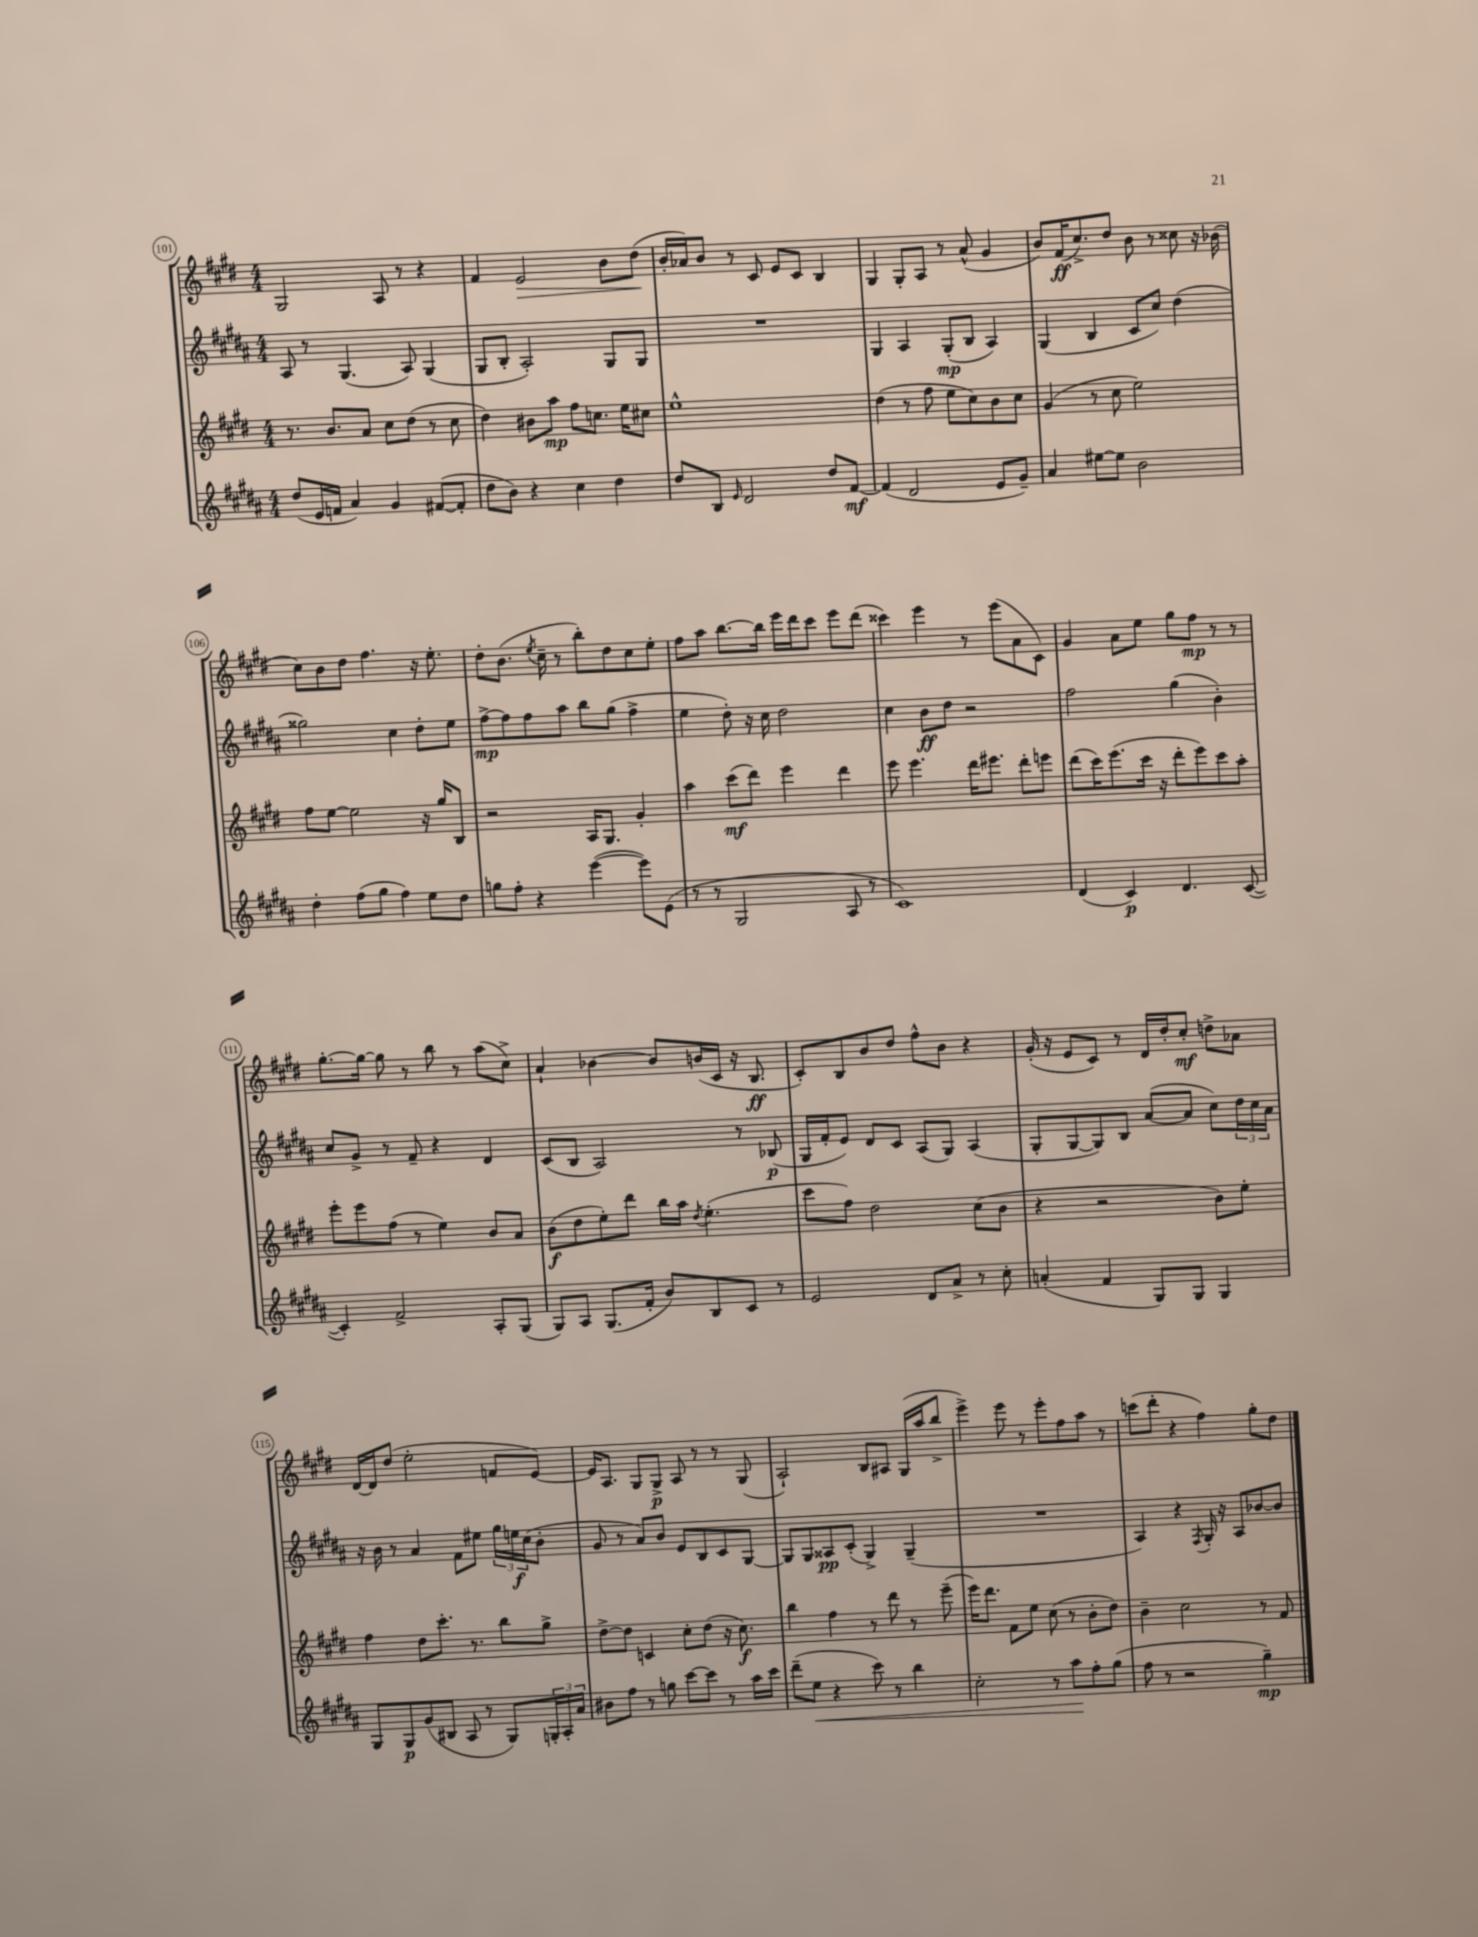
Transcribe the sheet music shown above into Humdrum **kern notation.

**kern	**dynam	**kern	**dynam	**kern	**dynam	**kern	**dynam
*part4	*part4	*part3	*part3	*part2	*part2	*part1	*part1
*staff4	*staff4	*staff3	*staff3	*staff2	*staff2	*staff1	*staff1
*clefG2	*	*clefG2	*	*clefG2	*	*clefG2	*
*k[f#c#g#d#a#]	*	*k[f#c#g#d#]	*	*k[f#c#g#d#a#]	*	*k[f#c#g#d#]	*
*M4/4	*	*M4/4	*	*M4/4	*	*M4/4	*
=101	=101	=101	=101	=101	=101	=101	=101
(8dd#/L	.	8.r	.	8A#/	.	2G#/	.
16e/L	.	.	.	8r	.	.	.
16fn/JJ	.	8.b/L	.	.	.	.	.
4a#/)	.	.	.	(4.G#/	.	.	.
.	.	8a/J	.	.	.	.	.
4g#/	.	8cc#\L	.	.	.	8A/	.
.	.	(8dd#\J	.	8A#/)	.	8r	.
([8f#X/L	.	8r	.	(4G#/	.	4r	.
8f#'/J]	.	8cc#\	.	.	.	.	.
=102	=102	=102	=102	=102	=102	=102	=102
8dd#\L	.	4dd#\)	.	8G#/L	.	4f#/	.
8b\J)	.	.	.	8B'/J	.	.	.
!	!	!	!	!	!	!	!LO:HP:b
4r	.	8b#X\L	.	2A#'/)	.	2e/	>
.	.	8aa\J	mp	.	.	.	.
4cc#\	.	8ff#\L	.	.	.	.	.
.	.	8.ccn\J	.	.	.	.	.
4dd#\	.	.	.	8G#/L	.	8b\L	.
.	.	16ee\KL	.	.	.	.	.
.	.	8cc#X\J	.	8G#/J	.	(8dd#\J	.
.	.	.	.	.	.	.	]
=103	=103	=103	=103	=103	=103	=103	=103
8dd#/L	.	1ee^^	.	1r	.	16b'/LL	.
.	.	.	.	.	.	16a-X/J)	.
8B/J	.	.	.	.	.	8b/J	.
16qqe/	.	.	.	.	.	.	.
2d#/	.	.	.	.	.	8r	.
.	.	.	.	.	.	8c#/	.
.	.	.	.	.	.	8e/L	.
.	.	.	.	.	.	8c#/J	.
8dd#/L	.	.	.	.	.	4B/	.
[8f#/J	mf	.	.	.	.	.	.
=104	=104	=104	=104	=104	=104	=104	=104
(4f#/]	.	(4dd#\	.	4G#/	.	4G#/	.
2d#/	.	8r	.	4A#/	.	8G#'/L	.
.	.	8ff#\	.	.	.	8A/J	.
.	.	8ee\L	.	(8G#'/L	mp	8r	.
.	.	8cc#\)	.	8B/J	.	(8a^^/	.
8e/L	.	8b\	.	4A#/)	.	4g#/	.
8g#~/J)	.	8cc#\J	.	.	.	.	.
=105	=105	=105	=105	=105	=105	=105	=105
4a#/	.	(4g#/	.	(4G#/	.	8b/L)	.
.	.	.	.	.	.	(16f#/K	ff
.	.	.	.	.	.	8.cc#^/)	.
[8ee#X\L	.	8r	.	4B/	.	.	.
8ee#\J]	.	8cc#\	.	.	.	8dd#/J	.
2b\	.	2ee\)	.	8c#/L	.	8b\	.
.	.	.	.	8cc#/J)	.	8r	.
.	.	.	.	(4dd#\	.	8cc##X\	.
.	.	.	.	.	.	16r	.
.	.	.	.	.	.	(16b-X\	.
!!LO:LB:g=z
=106	=106	=106	=106	=106	=106	=106	=106
4dd#'\	.	8ff#\L	.	2gg##X\)	.	8cc#\L)	.
.	.	[8ee\J	.	.	.	8b\	.
(8ff#\L	.	2ee\]	.	.	.	8dd#\J	.
8gg#\J	.	.	.	.	.	4.ff#\	.
4ff#\)	.	.	.	4cc#\	.	.	.
8ee\L	.	16r	.	8dd#'\L	.	16r	.
.	.	16gg#/KL	.	.	.	8.ee'\	.
8dd#\J	.	8B/J	.	8ee\J	.	.	.
=107	=107	=107	=107	=107	=107	=107	=107
8ggn\L	.	2r	.	[8ff#^\L	mp	8dd#'\L	.
8ff#'\J	.	.	.	8ff#\]	.	(8.b\J	.
4r	.	.	.	8ff#\	.	.	.
.	.	.	.	.	.	8qee/	.
.	.	.	.	.	.	16cc#~\	.
.	.	.	.	8aa#\J	.	8r	.
([4eee\	.	16A/KL	.	8bb\L	.	8bb'\L)	.
.	.	8.G#/J	.	.	.	.	.
.	.	.	.	(8gg#\J	.	8dd#\	.
8eee\L])	.	4g#'/	.	4ff#^\	.	8cc#\	.
(8e\J	.	.	.	.	.	8ee'\J	.
=108	=108	=108	=108	=108	=108	=108	=108
8r	.	4aa\	.	4ee\	.	8ff#\L	.
8r	.	.	.	.	.	8aa\J	.
2G#/	.	(8ccc#\L	mf	8dd#'\)	.	[8.bb\L	.
.	.	8ddd#\J)	.	16r	.	.	.
.	.	.	.	16cc#\	.	16bb\Jk]	.
.	.	4eee\	.	2dd#\	.	16eee\LL	.
.	.	.	.	.	.	16ddd#\J	.
.	.	.	.	.	.	8ccc#\J	.
8A#/	.	4ddd#\	.	.	.	8eee\L	.
8r	.	.	.	.	.	(8ddd#\J	.
=109	=109	=109	=109	=109	=109	=109	=109
1c#)	.	8eee\	.	4cc#\	.	4ccc##X\)	.
.	.	4.eee\	.	.	.	.	.
.	.	.	.	8b\L	ff	4eee\	.
.	.	.	.	8dd#\J	.	.	.
.	.	16ddd#\KL	.	2r	.	8r	.
.	.	8.eee#X\J	.	.	.	.	.
.	.	.	.	.	.	(8eee\L	.
.	.	8ddd#'\L	.	.	.	8a\	.
.	.	8eeen\J	.	.	.	8c#\J)	.
=110	=110	=110	=110	=110	=110	=110	=110
(4d#/	.	(8ddd#\L	.	2ff#\	.	4g#/	.
.	.	16ccc#\K)	.	.	.	.	.
.	.	(8.eee\	.	.	.	.	.
4c#/)	p	.	.	.	.	8a\L	.
.	.	16ccc#\Jk	.	.	.	8ee\J	.
.	.	16r	.	.	.	.	.
4.d#/	.	8ddd#'\L	.	(4gg#\	.	8gg#\L	.
.	.	8eee\)	.	.	.	8ff#\J	mp
.	.	8ccc#\	.	4b'\)	.	8r	.
([8c#/	.	8aa'\J	.	.	.	8r	.
!!LO:LB:g=z
=111	=111	=111	=111	=111	=111	=111	=111
4c#'/])	.	8eee'\L	.	8cc#/L	.	[8.gg#'\L	.
.	.	8eee\	.	8g#^/J	.	.	.
.	.	.	.	.	.	16gg#\Jk_	.
2f#^/	.	(8ff#\J	.	8r	.	8gg#\]	.
.	.	8r	.	8f#~/	.	8r	.
.	.	4ee\)	.	4r	.	8bb\	.
.	.	.	.	.	.	8r	.
8A#'/L	.	8b/L	.	4d#/	.	(8aa\L	.
(8G#/J	.	8a/J	.	.	.	8cc#^\J)	.
=112	=112	=112	=112	=112	=112	=112	=112
8G#/L)	.	(8b\L	f	(8c#/L	.	4a`/	.
8A#/J	.	8dd#\	.	8B/J	.	.	.
(8.G#/L	.	8ee'\)	.	2A#/)	.	[4b-X\	.
.	.	8ddd#\J	.	.	.	.	.
16f#'/Jk	.	.	.	.	.	.	.
8b/L)	.	16bb\LL	.	.	.	8b-/L]	.
.	.	16aa\JJ	.	.	.	.	.
.	.	8qdd#/	.	.	.	.	.
8B/	.	(4.ee'\	.	.	.	(16bn/L	.
.	.	.	.	.	.	16c#/JJ	.
8c#/J	.	.	.	8r	.	16r	.
.	.	.	.	.	.	8.B/	ff
8r	.	.	.	(8B-X/	p	.	.
=113	=113	=113	=113	=113	=113	=113	=113
2e/	.	8ccc#\L	.	16G#/LL	.	8c#'/L)	.
.	.	.	.	16f#'/J	.	.	.
.	.	8ff#\J)	.	8e/J)	.	8B/	.
.	.	2dd#\	.	8d#/L	.	8b/	.
.	.	.	.	8c#/J	.	8dd#/J	.
8d#/L	.	.	.	(8A#/L	.	8ff#^^\L	.
8a#^/J	.	.	.	8G#/J)	.	8b\J	.
8r	.	(8cc#\L	.	(4A#/	.	4r	.
8cc#'\	.	8b\J	.	.	.	.	.
=114	=114	=114	=114	=114	=114	=114	=114
(4an'/	.	4r	.	8G#'/L	.	(16g#'/	.
.	.	.	.	.	.	16r	.
.	.	.	.	[8G#/	.	8e/L	.
4f#/	.	2r	.	8G#/])	.	8c#/J)	.
.	.	.	.	8B/J	.	8r	.
8G#/L)	.	.	.	([8a#/L	.	16d#/LL	.
.	.	.	.	.	.	16dd#'/J	.
8G#/J	.	.	.	8a#/J]	.	8cc#'/J	mf
4G#/	.	8b\L)	.	8cc#\L)	.	8ddn^\L	.
.	.	8ee'\J	.	24dd#\L	.	8a-X\J	.
.	.	.	.	24cc#\	.	.	.
.	.	.	.	24a#\JJ	.	.	.
!!LO:LB:g=z
=115	=115	=115	=115	=115	=115	=115	=115
8G#/L	.	4ff#\	.	16r	.	[16d#/LL	.
.	.	.	.	16b\	.	16d#/J]	.
8G#/	p	.	.	8r	.	(8dd#/J	.
(8g#/	.	8dd#\L	.	4a#/	.	2ee'\	.
8B#X/J	.	8.ccc#'\J	.	.	.	.	.
8A#/	.	.	.	8f#\L	.	.	.
.	.	8.r	.	.	.	.	.
8r	.	.	.	8ee#X\J	.	.	.
8G#/L)	.	8bb\L	.	24gg#\LL	.	8fn/L	.
.	.	.	.	24een\	f	.	.
.	.	.	.	(24cc#\J	.	.	.
24Gn'/L	.	8gg#^\J	.	8b'\J	.	[8e/J)	.
24A#'/	.	.	.	.	.	.	.
24a#/JJ	.	.	.	.	.	.	.
=116	=116	=116	=116	=116	=116	=116	=116
8b#X\L	.	[8dd#^\L	.	8g#/	.	16e/KL]	.
.	.	.	.	.	.	8.A/J	.
8ff#\J	.	8dd#\J]	.	8r	.	.	.
8r	.	4cn/	.	8a#/L)	.	8G#/L	.
8ggn\	.	.	.	8b/J	.	8G#^/J	p
[8ccc#\L	.	8cc#'\L	.	8e/L	.	8A/	.
8ccc#\J]	.	(8dd#\J	.	8B/	.	8r	.
8r	.	16r	.	8c#/	.	8r	.
.	.	8.cc#\)	f	.	.	.	.
16aa#\LL	.	.	.	[8G#/J	.	(8G#/	.
16ccc#\JJ	.	.	.	.	.	.	.
=117	=117	=117	=117	=117	=117	=117	=117
(8ddd#~\L	.	4bb\	.	8G#/L]	.	2A`/)	.
!	!LO:HP:b	!	!	!	!	!	!
8ee\J	<	.	.	8G#/	.	.	.
4r	.	4ff#\	.	8A##X/	pp	.	.
.	.	.	.	(8c#'/J	.	.	.
8ccc#\)	.	8r	.	4G#^/)	.	8B/L	.
8r	.	8ddd#\	.	.	.	8A#X/J	.
4bb\	.	8r	.	(4G#~/	.	(16G#/LL	.
.	.	.	.	.	.	16aa/J	.
.	.	(8eee~\	.	.	.	8bb^/J	.
=118	=118	=118	=118	=118	=118	=118	=118
2cc#'\	.	16eee\KL)	.	1r	.	4eee^\)	.
.	.	8.ddd#\J	.	.	.	.	.
.	.	8f#\L	.	.	.	8eee\	.
.	.	8ee\J	.	.	.	8r	.
8r	.	(8cc#\	.	.	.	8eee'\L	.
8aa#\L	.	8r	.	.	.	8ff#\	.
8ff#'\	[	8b'\L	.	.	.	8aa\J	.
(8gg#\J	.	8dd#\J)	.	.	.	8r	.
=119	=119	=119	=119	=119	=119	=119	=119
8ff#\	.	4b~\	.	4A#/)	.	(8cccn\L	.
8r	.	.	.	.	.	8ddd#'\J	.
2r	.	2cc#\	.	4r	.	4r	.
.	.	.	.	8qF#/	.	.	.
.	.	.	.	16G#'/	.	4ff#\)	.
.	.	.	.	16r	.	.	.
.	.	.	.	8A#/L	.	.	.
4gg#~\)	mp	8r	.	[8b-X/	.	8gg#'\L	.
.	.	8f#/	.	8b-/J]	.	8dd#\J	.
==	==	==	==	==	==	==	==
*-	*-	*-	*-	*-	*-	*-	*-
